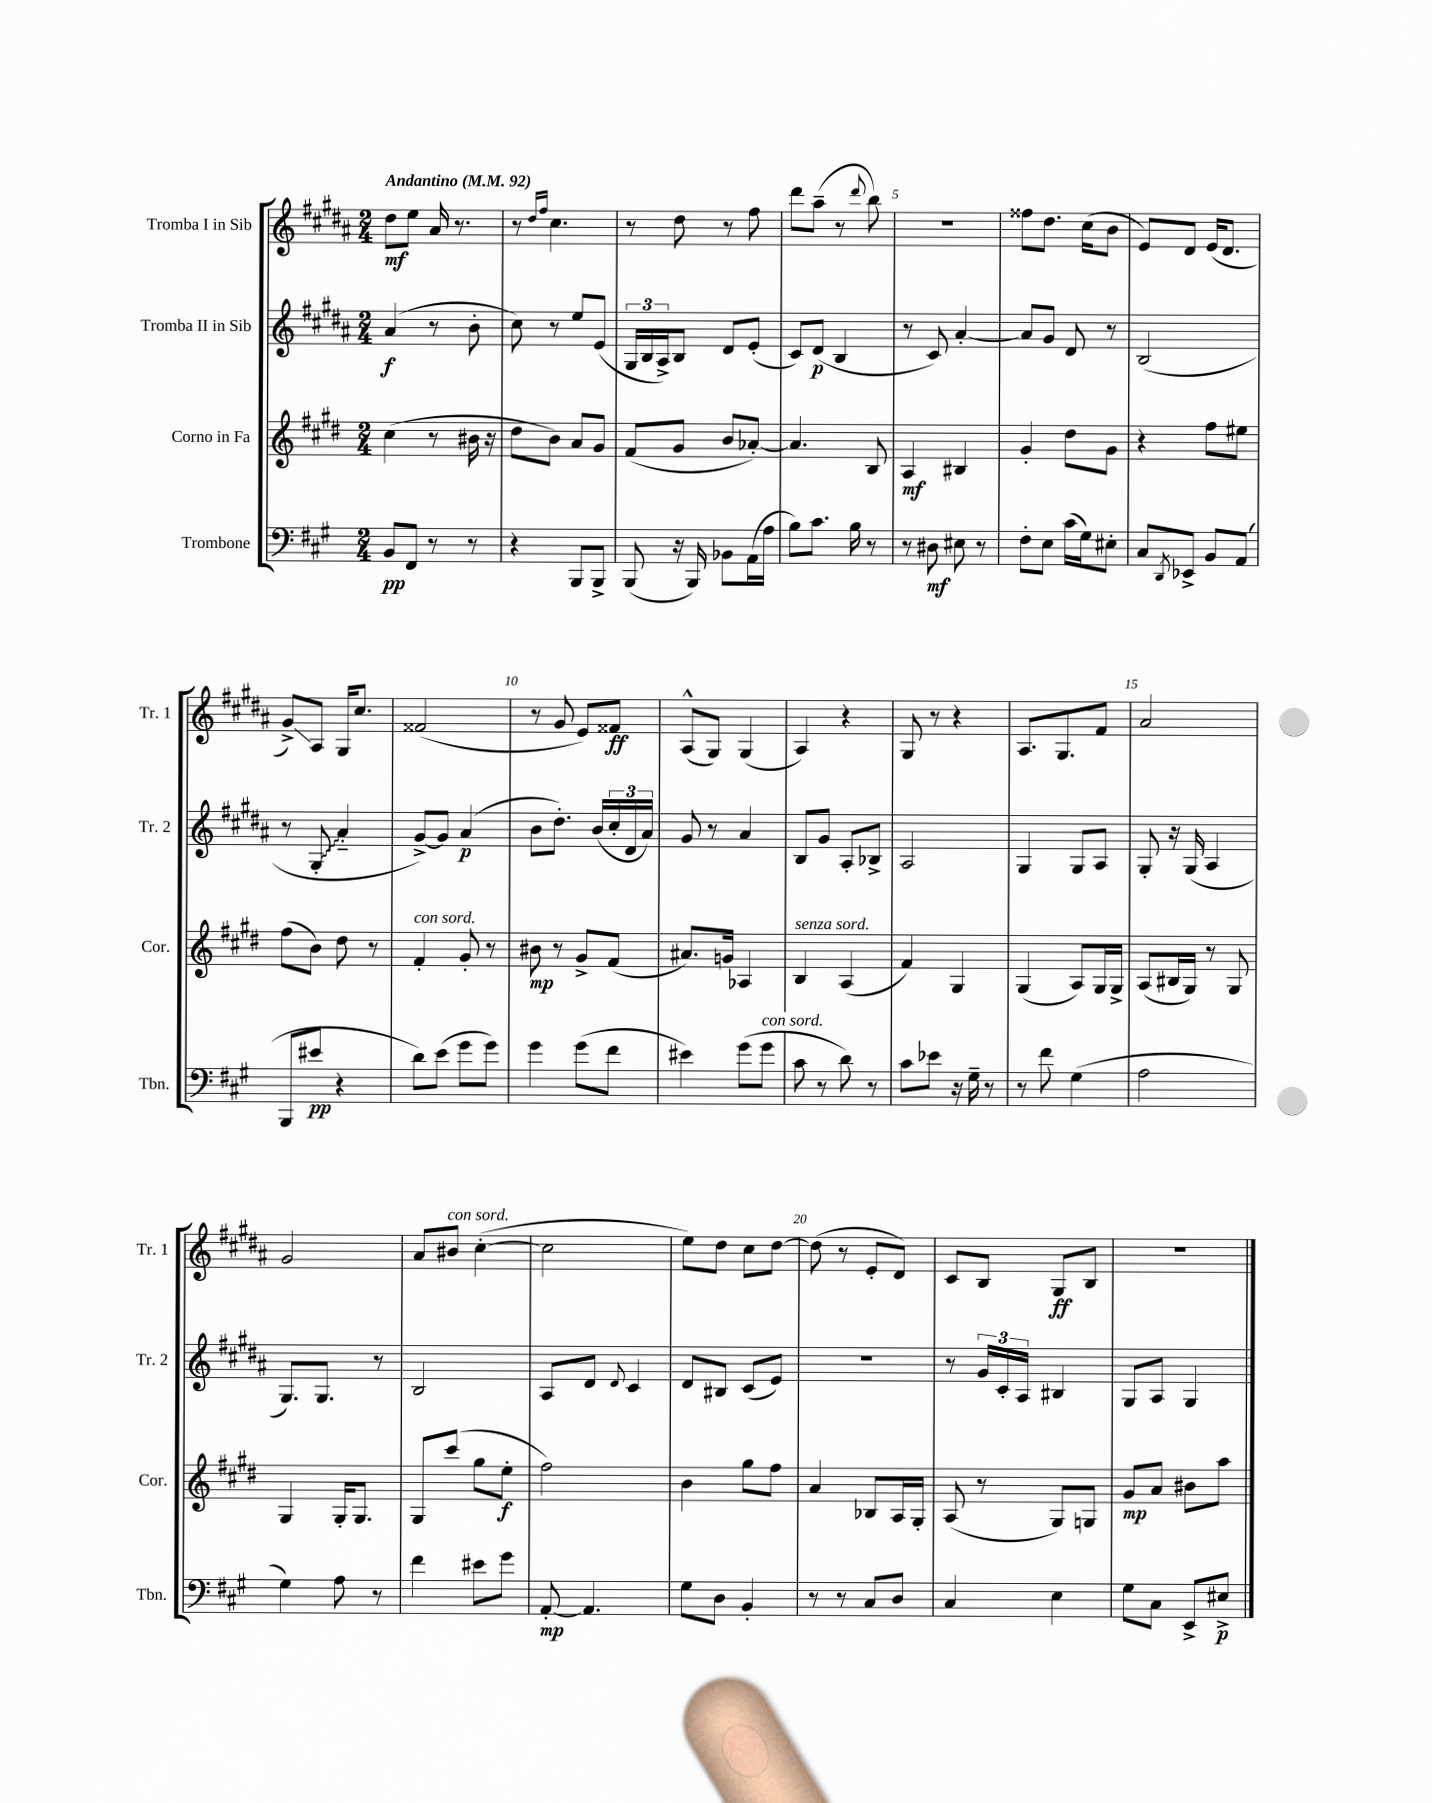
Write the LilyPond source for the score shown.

<<
\new StaffGroup <<
\new Staff = "s0" \with { instrumentName = "Tromba I in Sib" shortInstrumentName = "Tr. 1" } {
    \clef treble \key b \major \numericTimeSignature \time 2/4 \tempo "Andantino" 4 = 92
    dis''8\mf e''8 ais'16 r8. |
    r8 \grace { dis''16 fis''16 } cis''4. |
    r8 dis''8 r8 fis''8 |
    dis'''8 ais''8--( r8 \appoggiatura { dis'''8 } b''8) |
    R2 |
    fisis''8 dis''8. cis''16( b'8 |
    e'8) dis'8 e'16( dis'8. |
    gis'8->\glissando) ais8 gis16 cis''8. |
    fisis'2( |
    r8 gis'8 e'8) fisis'8\ff |
    ais8-^( gis8) gis4( |
    ais4) r4 |
    gis8 r8 r4 |
    ais8. gis8. fis'8 |
    ais'2 |
    gis'2 |
    ais'8 bis'8^\markup { \italic "con sord." } cis''4~-.( |
    cis''2 |
    e''8) dis''8 cis''8 dis''8~ |
    dis''8( r8 e'8-. dis'8) |
    cis'8 b8 gis8\ff b8 |
    R2 \bar "|." |
}
\new Staff = "s1" \with { instrumentName = "Tromba II in Sib" shortInstrumentName = "Tr. 2" } {
    \clef treble \key b \major \numericTimeSignature \time 2/4
    ais'4\f( r8 b'8-. |
    cis''8) r8 e''8 e'8( |
    \tuplet 3/2 { gis16 b16 ais16->) } b8 dis'8 e'8-.( |
    cis'8) dis'8\p( b4 |
    r8 cis'8) ais'4~-. |
    ais'8 gis'8 dis'8 r8 |
    b2( |
    r8 \once \override Glissando.style = #'zigzag gis8-.\glissando ais'4-_ |
    gis'8~->) gis'8 ais'4\p( |
    b'8 dis''8.-.) b'16( \tuplet 3/2 { cis''16-. dis'16 ais'16) } |
    gis'8 r8 ais'4 |
    b8 gis'8 ais8-. bes8-> |
    ais2 |
    gis4 gis8 ais8 |
    gis8-. r16 gis16( ais4 |
    gis8.) gis8. r8 |
    b2 |
    ais8 dis'8 \appoggiatura { dis'8 } cis'4 |
    dis'8 bis8 cis'8( e'8) |
    R2 |
    r8 \tuplet 3/2 { gis'16 cis'16-. ais16 } bis4 |
    gis8 ais8 gis4 \bar "|." |
}
\new Staff = "s2" \with { instrumentName = "Corno in Fa" shortInstrumentName = "Cor." } {
    \clef treble \key e \major \numericTimeSignature \time 2/4
    cis''4( r8 bis'16 r16 |
    dis''8 b'8) a'8 gis'8 |
    fis'8( gis'8 b'8 aes'8~-.) |
    aes'4. b8 |
    a4\mf bis4 |
    gis'4-. dis''8 gis'8 |
    r4 fis''8 eis''8 |
    fis''8( b'8) dis''8 r8 |
    fis'4-.^\markup { \italic "con sord." } gis'8-. r8 |
    bis'8\mp r8 gis'8-> fis'8( |
    ais'8.) g'16 aes4 |
    b4^\markup { \italic "senza sord." } a4( |
    fis'4) gis4 |
    gis4( a8) gis16 gis16-> |
    a8( bis16 gis16) r8 gis8 |
    gis4 gis16-. gis8. |
    gis8 cis'''8( gis''8 e''8-.\f |
    fis''2) |
    b'4 gis''8 fis''8 |
    a'4 bes8 a16 gis16-. |
    a8( r8 gis8) g8 |
    gis'8\mp a'8 bis'8 a''8 \bar "|." |
}
\new Staff = "s3" \with { instrumentName = "Trombone" shortInstrumentName = "Tbn." } {
    \clef bass \key a \major \numericTimeSignature \time 2/4
    b,8\pp fis,8 r8 r8 |
    r4 b,,8 b,,8-> |
    b,,8( r16 b,,16) bes,8 a,16( a16 |
    b8) cis'8. b16 r8 |
    r8 dis8\mf eis8 r8 |
    fis8-. e8 cis'16( gis16) eis8-. |
    cis8 \acciaccatura { d,8 } ees,8-> b,8 a,8( |
    b,,8 eis'8\pp r4 |
    d'8) e'8( gis'8 gis'8) |
    gis'4 gis'8( fis'8 |
    eis'4) gis'8( gis'8^\markup { \italic "con sord." } |
    cis'8 r8 d'8) r8 |
    cis'8 ees'8 r16 gis16-- r8 |
    r8 fis'8 gis4( |
    a2 |
    gis4) a8 r8 |
    fis'4 eis'8 gis'8 |
    a,8~-.\mp a,4. |
    gis8 d8 b,4-. |
    r8 r8 cis8 d8 |
    cis4 e4 |
    gis8 cis8 e,8-> eis8->\p \bar "|." |
}
>>
>>
\layout { \context { \Score \override BarNumber.break-visibility = ##(#f #t #t) barNumberVisibility = #(every-nth-bar-number-visible 5) } }
